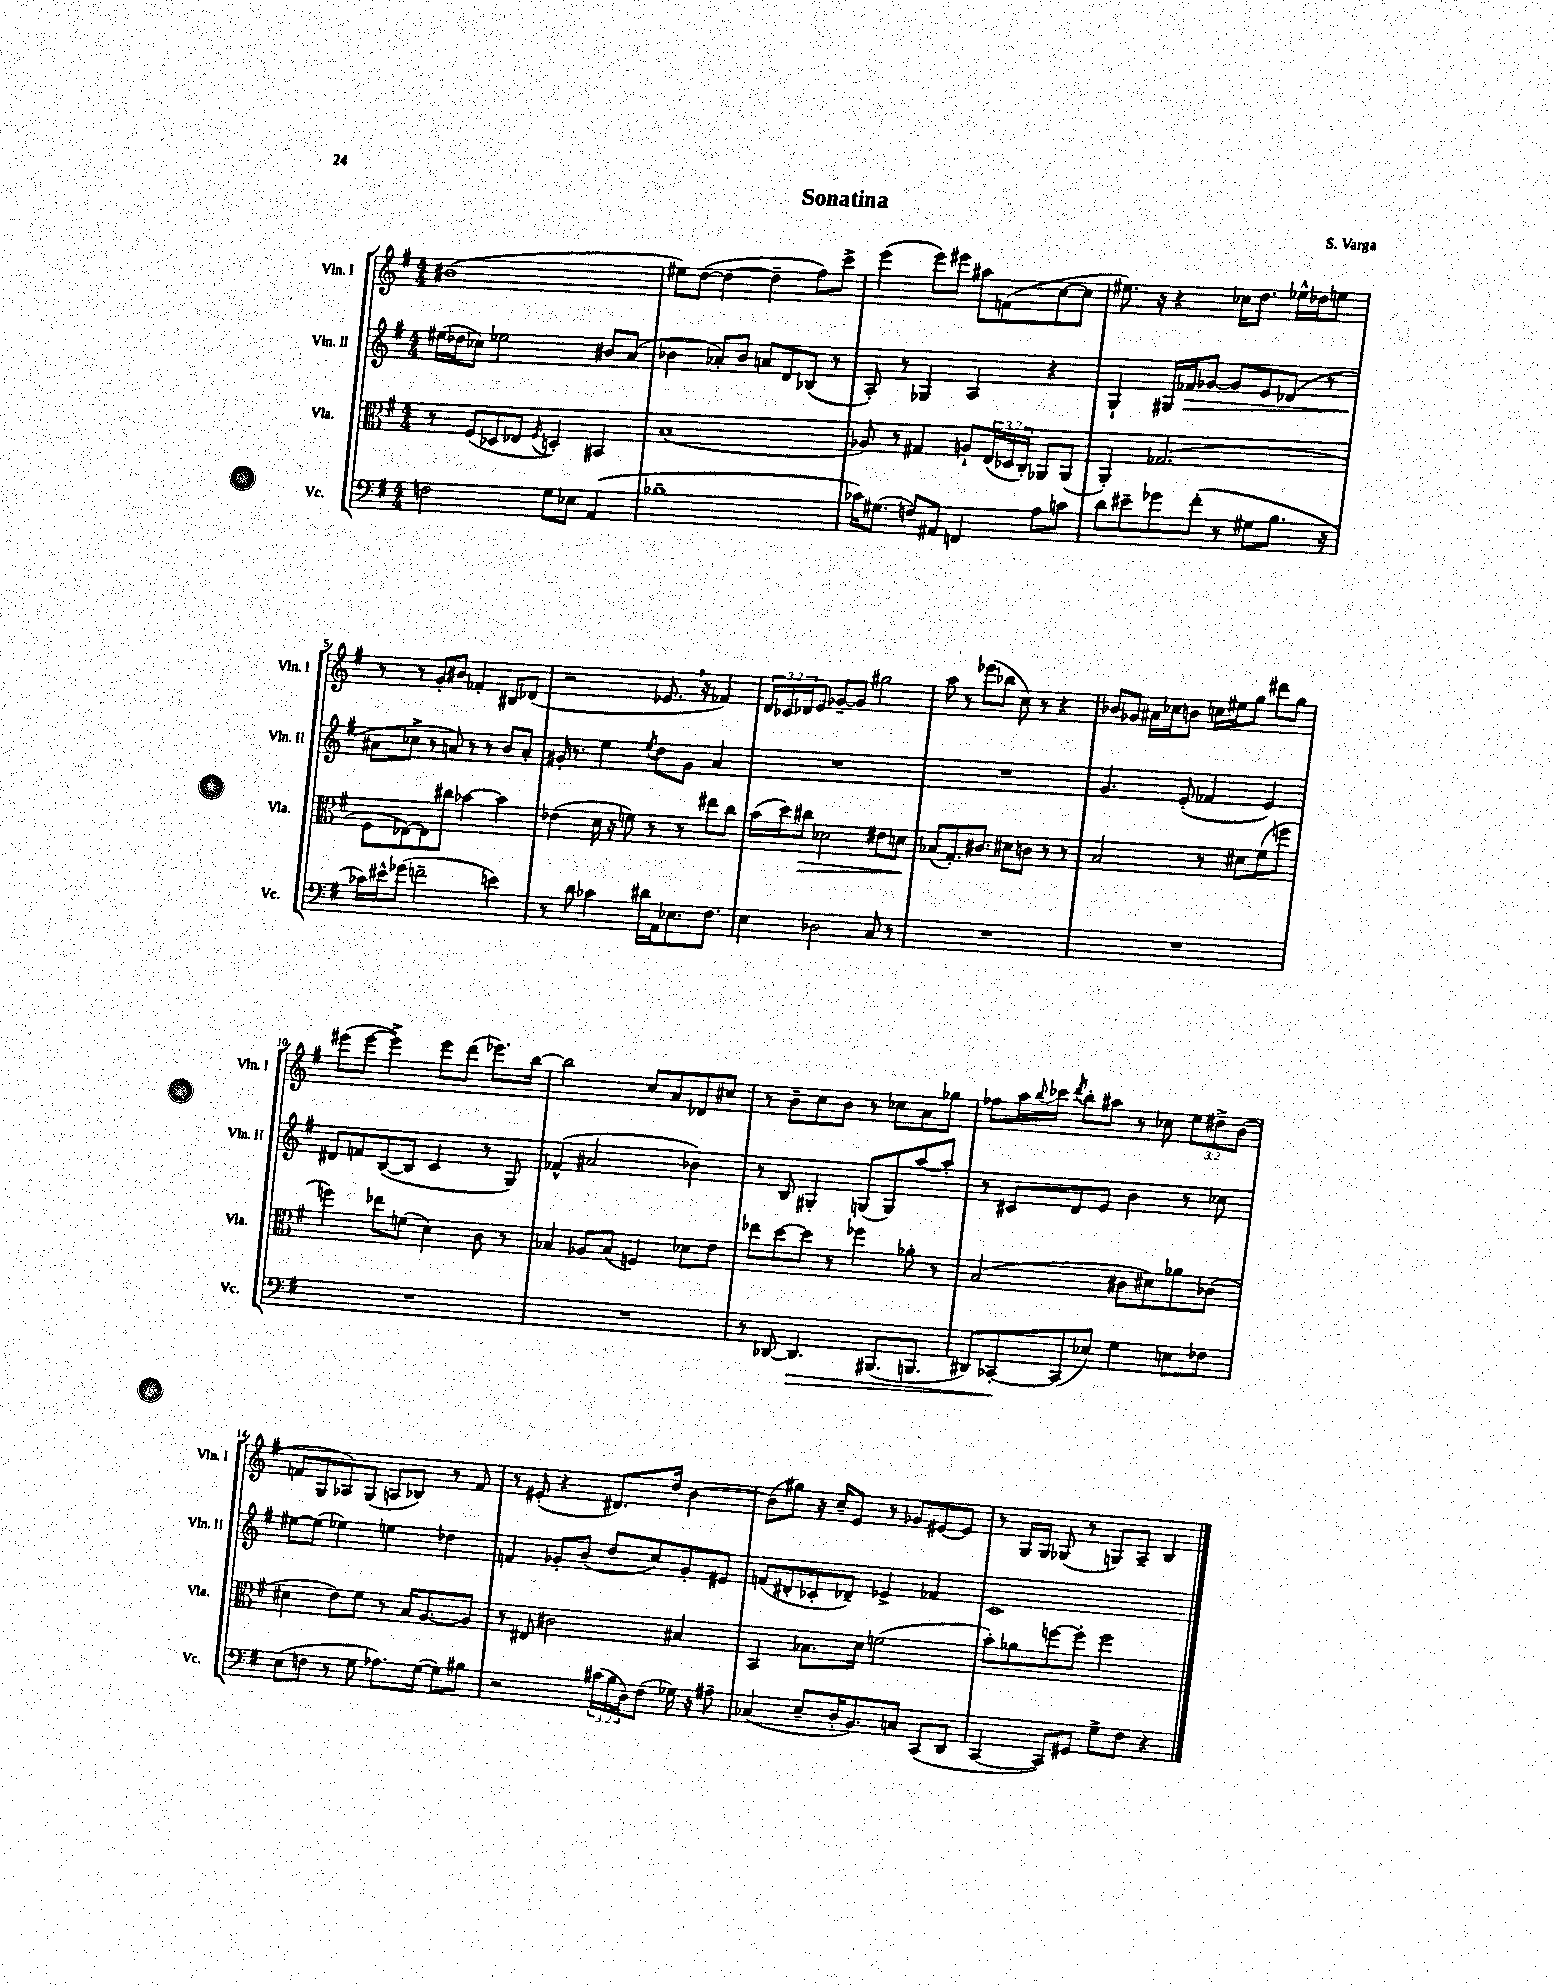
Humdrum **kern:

**kern	**kern	**kern	**kern
*staff4	*staff3	*staff2	*staff1
*clefF4	*clefC3	*clefG2	*clefG2
*k[f#]	*k[f#]	*k[f#]	*k[f#]
*M4/4	*M4/4	*M4/4	*M4/4
2F	8r	(16ee#	(1b#
.	.	16dd-	.
.	(8F#	8cc-)	.
.	8D-	2ee-	.
.	8E-	.	.
.	8qF#	.	.
8G	4D')	.	.
8E-	.	.	.
(4AA	4BB#	8b#	.
.	.	(8a	.
=	=	=	=
1B-~	(1B	4b-	8ee#)
.	.	.	([8dd
.	.	8a-')	4dd_
.	.	8b-	.
.	.	8a	4dd~]
.	.	8d	.
.	.	(8B-	8ff#)
.	.	8r	8ccc^
=	=	=	=
16c-)	8A-)	8A')	(4eee
(8.G#	.	.	.
.	8r	8r	.
8F)	4G#	4G-	8eee)
8AA#	.	.	8eee#
4FF	8A`	4A	8aa#
.	(24E	.	(8f
.	24D-	.	.
.	24C')	.	.
8A	8AA-	4r	[8cc
8c	(8AA-	.	8cc]
=	=	=	=
8d	4AA')	4G`	8.ee#)
8e#~	.	.	.
.	.	.	16r
8g-	(2.G-	16G#	4r
.	.	16f-	.
(8f#'	.	[8g-	.
8r	.	8g-]	16cc-
.	.	.	8.dd
8G#	.	8e	.
8.B	.	(8d-	16ee-^^
.	.	.	16dd-
.	.	8r	8ee
16r	.	.	.
=	=	=	=
16c-)	8F#	8a#	8r
16e#^^	.	.	.
(8g-	[8E-)	8cc-^	8r
2f~	8E-]	8r	8g'
.	8cc#	8a)	8b#
.	[4b-	8r	4f-'
.	.	8r	.
4e)	4b-]	8b	8B#
.	.	8a'	(8d-
=	=	=	=
8r	(4e-	16g#'	2r
.	.	8.r	.
8d	.	.	.
4c-	16d	4ee	.
.	16r	.	.
.	8f)	.	.
.	.	8qee	.
16d#	8r	8dd	8.e-
16AA	.	.	.
8.E-	8r	8g#	.
.	.	.	16r
.	8ee#	4a	4f-)
8.F#	.	.	.
.	8cc	.	.
=	=	=	=
4E	(16b	1r	24d
.	.	.	24c-
.	16dd)	.	.
.	.	.	24d-
.	8cc#	.	8e
2D-	2d-	.	[8g-~
.	.	.	8g-]
.	.	.	2gg#
8C	8e#	.	.
8r	8d	.	.
=	=	=	=
1r	(8B-	1r	8aa
.	8.G')	.	8r
.	.	.	(8eee-
.	8.c#	.	.
.	.	.	8bb-
.	8d#	.	8cc)
.	8c	.	8r
.	8r	.	4r
.	8r	.	.
=	=	=	=
1r	2B	4.g	8b-
.	.	.	8g-
.	.	.	16a#
.	.	.	16cc-
.	.	(8e'	8b
.	8r	4f-	16cc
.	.	.	16ee#
.	8d#	.	8gg
.	(8f#	4e)	8ddd#
.	8ff	.	8gg
=	=	=	=
1r	4ff)	8d#	(8eee#
.	.	8f	[8eee#
.	8ee-	([8B	4eee#^])
.	(8f	8B]	.
.	4d)	4c	8eee#
.	.	.	(8ddd
.	8c	8r	8.eee-)
.	8r	8G)	.
.	.	.	[16bb
=	=	=	=
1r	4B-	(4f-^^	2bb]
.	8A-	2a#	.
.	(8B-	.	.
.	4F)	.	8cc
.	.	.	8a
.	8d-	4b-)	8d-
.	8e	.	8cc#
=	=	=	=
8r	8ee-	8r	8r
[8DD-	[8dd	8B	8b~
4.DD-]	8dd]	4G#'	8cc
.	8r	.	8b
.	4ff-	(8G	8r
(8.BBB#	.	8G)	8cc-
.	8a-'	[8aa	8a
8.BBB	.	.	.
.	8r	8aa']	8gg-
=	=	=	=
8DD#)	(2B	8r	8ff-
[8CC-'	.	8c#	16aa
.	.	.	8qqbb
.	.	.	16ccc-
.	.	.	8qddd
(8CC-]	.	8d	8bb'
8E-)	.	8e	8aa#
4G	8c#	4b	8r
.	8d#)	.	8cc-
8E	8a-	8r	12ee
.	.	.	12dd#^
8F-	(8c-	8cc-	.
.	.	.	(12b
=	=	=	=
(8E	4d#	[8ee#	8f
8F	.	(8ee#]	8G
8r	8e)	4ee-)	8A-)
8G	8f#	.	(8G
8.A-)	8r	4ee	8A
.	16B	.	8B-)
([16G	[8.A	.	.
8G])	.	4dd-	8r
8B#	8A]	.	8f
=	=	=	=
2r	8r	4f	8r
.	8E#	.	(8e#'
.	2c#	8g-'	4r
.	.	(8b	.
(24c#	.	8dd	8.d#)
24B	.	.	.
24D)	.	.	.
(8F#	.	8cc)	.
.	.	.	16dd
16G-)	4B#	8g-'	[4b
16r	.	.	.
8A#~	.	8e#	.
=	=	=	=
(4C-	4BB	(8f	(8b]
.	.	8d#'	8gg#)
8E~	8.B-	8c-'	16r
.	.	.	16cc~
16D'	.	8d-~)	8e
8.BB)	16d	.	.
.	(2f	4e-^	8r
8C	.	.	8g-
(8CC	.	4f-	[8e#
8DD	.	.	8e#]
=	=	=	=
[4CC	8b')	1c	8r
.	8a-	.	16G
.	.	.	16G
8CC])	[8ff	.	(8G-
8GG#	8ff']	.	8r
8G^	2ff	.	8G)
8F#	.	.	8A~
4r	.	.	4B
==	==	==	==
*-	*-	*-	*-
